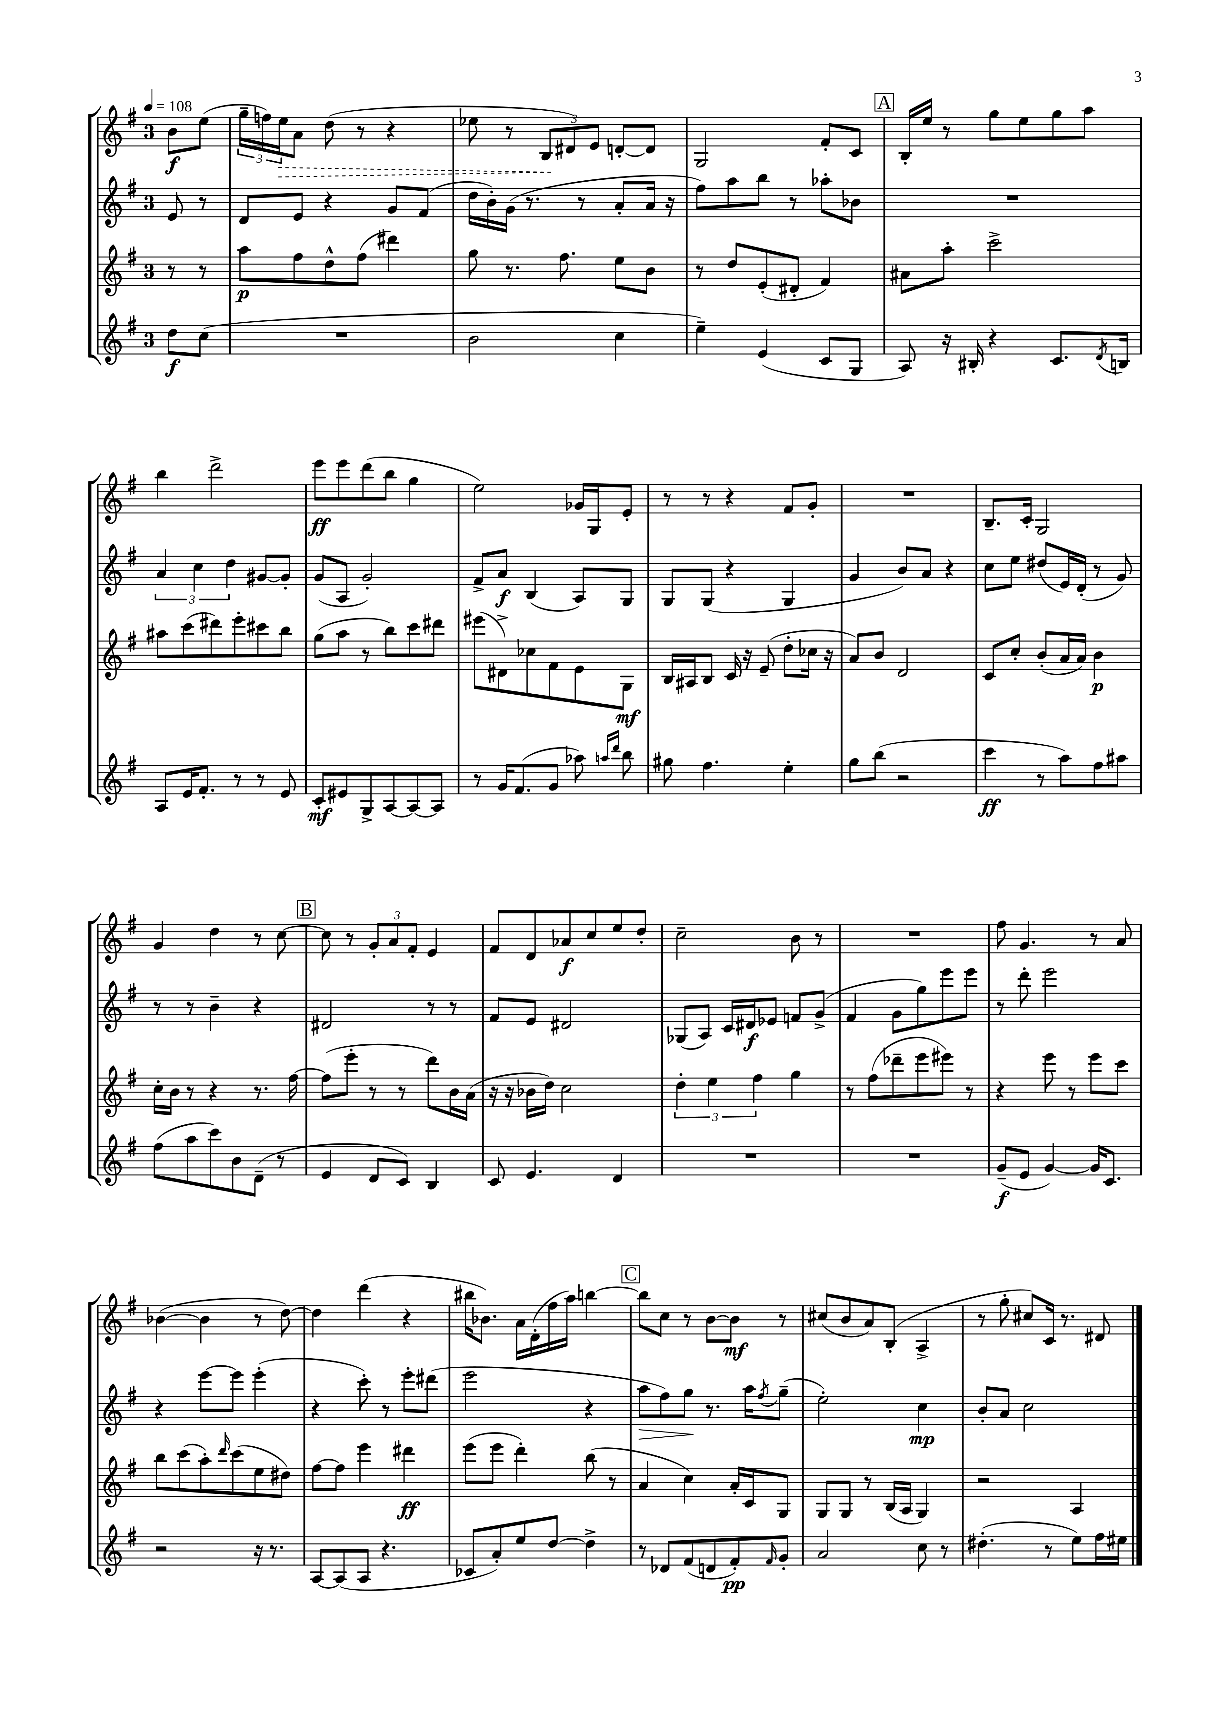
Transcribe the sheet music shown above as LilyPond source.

<<
\new StaffGroup <<
\new Staff = "s0" {
    \clef treble \key g \major \once \override Staff.TimeSignature.style = #'single-digit \time 3/4 \partial 4 \tempo 4 = 108
    b'8\f e''8( |
    \tuplet 3/2 { g''16-- f''16) \once \override Hairpin.style = #'dashed-line e''16\> } a'8 d''8( r8 r4 |
    ees''8 r8 \tuplet 3/2 { b8\! dis'8) e'8 } d'8~-. d'8 |
    g2 fis'8-. c'8 |
    \mark \markup { \box "A" } b16-. e''16 r8 g''8 e''8 g''8 a''8 |
    b''4 d'''2-> |
    e'''8\ff e'''8 d'''8( b''8 g''4 |
    e''2) ges'16 g16 e'8-. |
    r8 r8 r4 fis'8 g'8-. |
    R2. |
    b8.-- c'16-. g2 |
    g'4 d''4 r8 c''8~ |
    \mark \markup { \box "B" } c''8 r8 \tuplet 3/2 { g'8-. a'8 fis'8-. } e'4 |
    fis'8 d'8 aes'8\f c''8 e''8 d''8-. |
    c''2-- b'8 r8 |
    R2. |
    fis''8 g'4. r8 a'8 |
    bes'4~( bes'4 r8 d''8~) |
    d''4 d'''4( r4 |
    bis''16 bes'8.) a'16 d'16-.( fis''16 a''16) b''4~ |
    \mark \markup { \box "C" } b''8 c''8 r8 b'8~ b'8\mf r8 |
    cis''8( b'8 a'8) b8-.( a4-> |
    r8 g''8-. cis''8) c'16 r8. dis'8 \bar "|." |
}
\new Staff = "s1" {
    \clef treble \key g \major \once \override Staff.TimeSignature.style = #'single-digit \time 3/4 \partial 4
    e'8 r8 |
    d'8 e'8 r4 g'8 fis'8( |
    d''16 b'16-.) g'16( r8. r8 a'8-. a'16 r16 |
    fis''8) a''8 b''8 r8 aes''8-. bes'8 |
    \mark \markup { \box "A" } R2. |
    \tuplet 3/2 { a'4 c''4 d''4 } gis'8~ gis'8-. |
    g'8( a8 g'2-.) |
    fis'8-> a'8\f b4( a8) g8 |
    g8 g8( r4 g4 |
    g'4 b'8) a'8 r4 |
    c''8 e''8 dis''8( e'16) d'16-.( r8 g'8) |
    r8 r8 b'4-- r4 |
    \mark \markup { \box "B" } dis'2 r8 r8 |
    fis'8 e'8 dis'2 |
    ges8( a8) c'16 dis'16\f ees'8 f'8 g'8->( |
    fis'4 g'8 g''8) e'''8 e'''8 |
    r8 d'''8-. e'''2 |
    r4 e'''8~ e'''8 e'''4-.( |
    r4 c'''8-.) r8 e'''8-. dis'''8( |
    e'''2 r4 |
    \mark \markup { \box "C" } a''8\> fis''8) g''8\! r8. a''16 \acciaccatura { fis''8 } g''8--( |
    e''2-.) c''4\mp |
    b'8-. a'8 c''2 \bar "|." |
}
\new Staff = "s2" {
    \clef treble \key g \major \once \override Staff.TimeSignature.style = #'single-digit \time 3/4 \partial 4
    r8 r8 |
    a''8\p fis''8 d''8-^ fis''8( dis'''4) |
    g''8 r8. fis''8. e''8 b'8 |
    r8 d''8 e'8-.( dis'8-. fis'4) |
    \mark \markup { \box "A" } ais'8 a''8-. c'''2-> |
    ais''8 c'''8( dis'''8) e'''8-. cis'''8 b''8 |
    g''8( a''8 r8 b''8) c'''8 dis'''8 |
    eis'''8( dis'8->) ces''8 fis'8 e'8 g8\mf |
    b16 ais16 b8 c'16 r16 e'8--( d''8-. ces''16 r16 |
    a'8) b'8 d'2 |
    c'8 c''8-. b'8-.( a'16 a'16) b'4\p |
    c''16-. b'16 r8 r4 r8. fis''16~ |
    \mark \markup { \box "B" } fis''8( e'''8-. r8 r8 d'''8) b'16 a'16( |
    r16 r16 bes'16 d''16) c''2 |
    \tuplet 3/2 { d''4-. e''4 fis''4 } g''4 |
    r8 fis''8( des'''8-- e'''8 eis'''8) r8 |
    r4 e'''8 r8 e'''8 c'''8 |
    b''8 c'''8( a''8-.) \grace { d'''16 } c'''8( e''8 dis''8) |
    fis''8~ fis''8 e'''4 dis'''4\ff |
    e'''8( e'''8 d'''4-.) b''8( r8 |
    \mark \markup { \box "C" } a'4 c''4) a'16-. c'16 g8 |
    g8 g8 r8 b16( a16 g4) |
    r2 a4 \bar "|." |
}
\new Staff = "s3" {
    \clef treble \key g \major \once \override Staff.TimeSignature.style = #'single-digit \time 3/4 \partial 4
    d''8\f c''8( |
    R2. |
    b'2 c''4 |
    e''4--) e'4( c'8 g8 |
    \mark \markup { \box "A" } a8) r16 bis16-. r4 c'8. \acciaccatura { d'8 } b16 |
    a8 e'16 fis'8.-. r8 r8 e'8 |
    c'8-.\mf eis'8 g8-> a8~ a8~ a8 |
    r8 g'16 fis'8.( g'8 aes''8) \grace { a''16 d'''16 } b''8 |
    gis''8 fis''4. e''4-. |
    g''8 b''8( r2 |
    c'''4\ff r8 a''8) fis''8 ais''8 |
    fis''8( a''8 c'''8) b'8 d'8--( r8 |
    \mark \markup { \box "B" } e'4 d'8 c'8) b4 |
    c'8 e'4. d'4 |
    R2. |
    R2. |
    g'8--\f( e'8 g'4~) g'16 c'8. |
    r2 r16 r8. |
    a8~ a8( a8 r4. |
    ces'8 a'8-.) e''8 d''8~ d''4-> |
    \mark \markup { \box "C" } r8 des'8 fis'8( d'8 fis'8-.\pp) \grace { fis'16 } g'8-. |
    a'2 c''8 r8 |
    dis''4.-.( r8 e''8) fis''16 eis''16 \bar "|." |
}
>>
>>
\layout { \context { \Score \remove "Bar_number_engraver" } }
